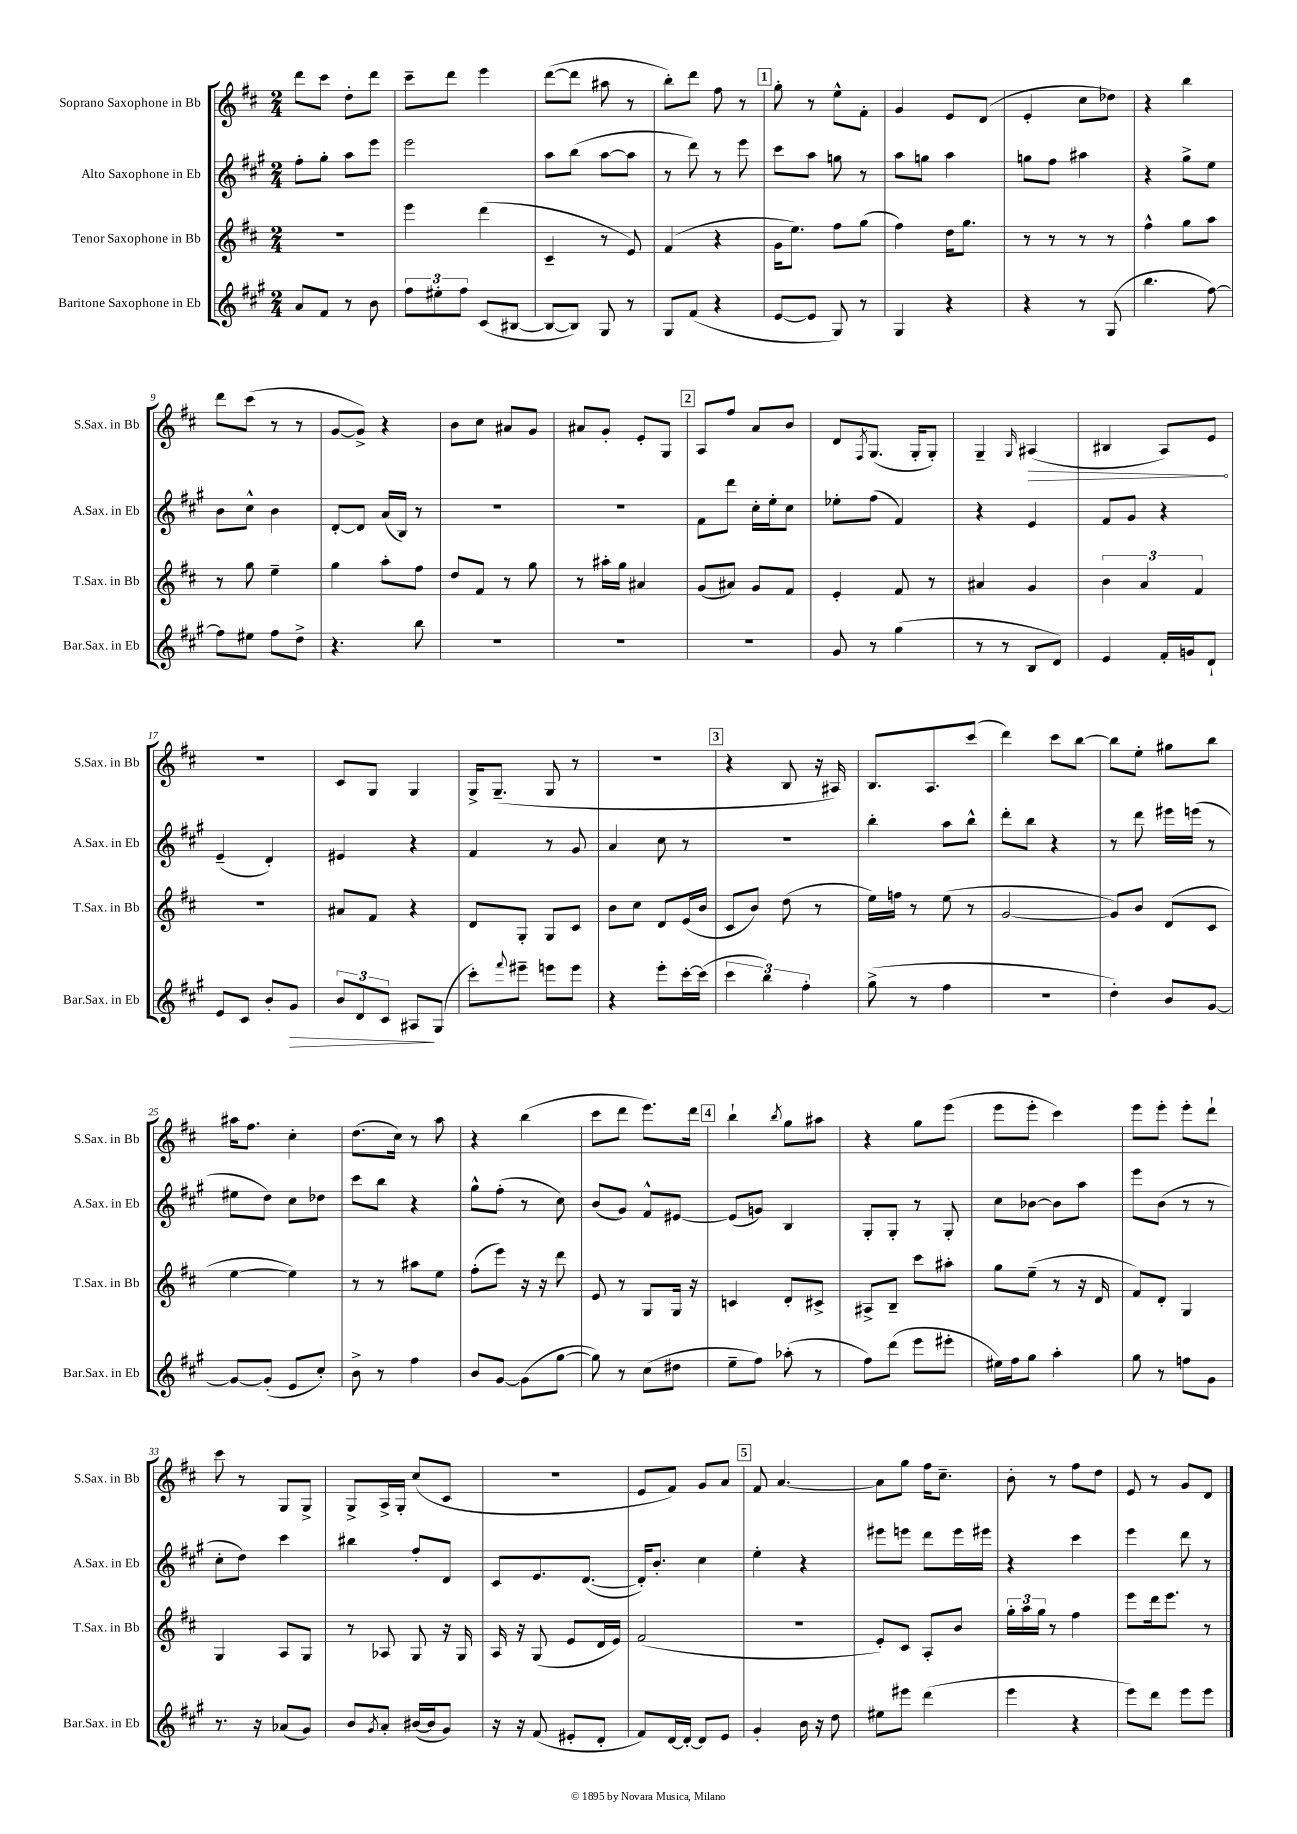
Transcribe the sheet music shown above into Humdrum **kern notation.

**kern	**kern	**kern	**kern
*staff4	*staff3	*staff2	*staff1
*clefG2	*clefG2	*clefG2	*clefG2
*k[f#c#g#]	*k[f#c#]	*k[f#c#g#]	*k[f#c#]
*M2/4	*M2/4	*M2/4	*M2/4
8a	2r	8ff#'	8ddd
8f#	.	8gg#'	8ccc#
8r	.	8aa	8dd'
8b	.	8eee	8ddd
=	=	=	=
12ff#	4eee	2eee	8ccc#~
12ee#'	.	.	.
.	.	.	8ddd
12ff#	.	.	.
(8c#	(4ddd	.	4eee
[8B#	.	.	.
=	=	=	=
8B#_	4c#~	8aa	([8ddd
8B#])	.	(8bb	8ddd]
8G#	8r	[8aa	8aa#
8r	8e)	8aa]	8r
=	=	=	=
8G#	(4f#	8r	8bb')
(8f#	.	8ddd)	8ddd
4r	4r	8r	8ff#
.	.	8eee	8r
=	=	=	=
[8e	16g	8ccc#	8gg'
.	8.ee)	.	.
8e]	.	8aa	8r
8G#)	8ff#	8gg	8ee^^
8r	(8gg	8r	8f#'
=	=	=	=
4G#	4ff#)	8aa	4g
.	.	8gg	.
4r	16dd	4aa	8e
.	8.gg	.	.
.	.	.	(8d
=	=	=	=
4r	8r	8gg	4e'
.	8r	8ff#	.
8r	8r	4aa#	8cc#
(8G#	8r	.	8dd-)
=	=	=	=
4.bb	4ff#^^	4r	4r
.	8gg	8gg#^	4bb
[8ff#)	8aa	8ee	.
=	=	=	=
8ff#]	8r	8b	8ddd
8ee#	8gg	8cc#^^	(8ccc#
8ff#	4ee~	4b	8r
8dd^	.	.	8r
=	=	=	=
4.r	4gg	[8d'	[8g
.	.	8d]	8g^])
.	8aa'	(16a	4r
.	.	16B)	.
8bb	8ff#	8r	.
=	=	=	=
2r	8dd	2r	8b
.	8f#	.	8cc#
.	8r	.	8a#
.	8gg	.	8g
=	=	=	=
2r	8r	2r	8a#
.	16aa#'	.	8g'
.	16gg	.	.
.	4a#	.	8e'
.	.	.	8G
=	=	=	=
2r	(8g	8f#	8A
.	8a#)	8ddd	8ff#
.	8g	16cc#'	8a
.	.	16ee'	.
.	8f#	8cc#	8b
=	=	=	=
8g#	4e'	8ee-'	8d
.	.	.	8qF#
8r	.	(8ff#	(8.G
(4gg#	8f#	4f#)	.
.	.	.	16G'
.	8r	.	8G')
=	=	=	=
8r	4a#	4r	4G~
8r	.	.	.
.	.	.	16qqG
8B	4g	4e	(4A#
8d)	.	.	.
=	=	=	=
4e	6b	8f#	4B#
.	.	8g#	.
.	6a	.	.
16f#'	.	4r	8A)
16g	.	.	.
.	6f#	.	.
8d`	.	.	8e
=	=	=	=
8e	2r	(4e~	2r
8c#	.	.	.
8b'	.	4d')	.
8g#	.	.	.
=	=	=	=
12b	8a#	4e#	8c#
12d	.	.	.
.	8f#	.	8G
12c#	.	.	.
8A#	4r	4r	4G
(8G#	.	.	.
=	=	=	=
8ccc#')	8d	4f#	16G^
.	.	.	(8.G~
8qqfff#	.	.	.
8eee#~	8G'	.	.
8eee	8G	8r	8G
8eee	8c#	8g#	8r
=	=	=	=
4r	8b	4a	2r
.	8cc#	.	.
8eee'	8d	8cc#	.
[16ccc#'	(16e	8r	.
(16ccc#]	16b	.	.
=	=	=	=
6ccc#	8c#	2r	4r
.	8b)	.	.
6bb)	.	.	.
.	(8dd	.	8B
6ff#'	.	.	.
.	8r	.	16r
.	.	.	16A#)
=	=	=	=
(8gg#^	16ee)	4bb'	8.B
.	16ff	.	.
8r	8r	.	.
.	.	.	8.A
4ff#	(8ee	8aa	.
.	8r	8bb^^	(8ccc#
=	=	=	=
2r	[2g	8ddd'	4ddd)
.	.	8bb	.
.	.	4r	8ccc#
.	.	.	[8bb
=	=	=	=
4dd')	8g])	8r	8bb]
.	8b	8ddd	8ee'
8b	(8d	16eee#	8gg#
.	.	(16eee	.
[8g#	8c#	8r	8bb
=	=	=	=
8g#_	[4ee	8ee#	16aa#
.	.	.	8.ff#
(8g#']	.	8dd)	.
8e	4ee])	8cc#	4cc#'
8cc#')	.	8dd-	.
=	=	=	=
8b^	8r	8ccc#	(8.dd
8r	8r	8bb	.
.	.	.	16cc#)
4ff#	8aa#	4r	8r
.	8ee	.	8aa
=	=	=	=
8b	(8ff#'	8gg#^^	4r
[8g#	8eee)	(8ff#'	.
(8g#]	16r	8r	(4bb
.	16r	.	.
[8gg#	8ddd	8cc#)	.
=	=	=	=
8gg#])	8e	(8b	8ccc#
8r	8r	8g#)	8ddd
(8cc#	8G	8f#^^	8.eee)
8dd#	16G	[8e#	.
.	16r	.	16ddd
=	=	=	=
8ee~	4c	(8e#]	4bb`
8ff#)	.	8g)	.
.	.	.	8qbb
(8aa-'	8d'	4B	8gg
8r	8c#^	.	8aa#
=	=	=	=
8ff#)	8A#^	8G#'	4r
(8ddd	8B~	8G#'	.
8eee	8ccc#	8r	8gg
8eee#'	8aa#'	8G#'	(8eee
=	=	=	=
16ee#)	8gg	8cc#	8eee
16ff#	.	.	.
8gg#	(8ee~	[8b-	8eee'
4aa'	8r	8b-]	4ccc#)
.	16r	8aa	.
.	16d	.	.
=	=	=	=
8gg#	8f#)	8eee	8eee
8r	8d'	(8b	8eee'
8ff	4G	8r	8eee'
8g#	.	8r	8ddd`
=	=	=	=
8.r	4G	8cc#'	8ccc#
.	.	8dd)	8r
16r	.	.	.
(8a-	8A	4ccc#	8G
8g#)	8G	.	8G^
=	=	=	=
8b	8r	4bb#	8G^
8qg#	.	.	.
8a'	8A-	.	16A^
.	.	.	16G'
([16b#	8G	8ff#'	(8cc#
16b#]	.	.	.
8g#)	16r	8d	8c#
.	16G	.	.
=	=	=	=
16r	16A	8c#	2r
16r	16r	.	.
(8f#	(8G	8.e	.
8e#'	8e	.	.
.	.	([8.d	.
8d'	16d	.	.
.	16e)	.	.
=	=	=	=
8f#)	(2f#	16d'])	8e
.	.	8.b'	.
[16d	.	.	8f#)
16d'_	.	.	.
8d]	.	4cc#	8g
8e	.	.	8a
=	=	=	=
4g#'	2r	4ee'	8f#
.	.	.	[4.a
16b	.	4r	.
16r	.	.	.
8dd	.	.	.
=	=	=	=
8ee#	8e')	8eee#	8a]
8eee#	8c#	8eee	8gg
(4ddd	8A'	8ddd	16ff#
.	.	.	8.cc#~
.	8b	16eee	.
.	.	16eee#	.
=	=	=	=
4eee	24gg'	4r	8b'
.	24aa	.	.
.	24gg	.	.
.	8r	.	8r
4r	4ff#	4ccc#	8ff#
.	.	.	8dd
=	=	=	=
8eee)	8eee	4eee	8e
8ddd	16ddd	.	8r
.	8.eee	.	.
8eee	.	8ddd	8g
8eee	8r	8r	8d
==	==	==	==
*-	*-	*-	*-
